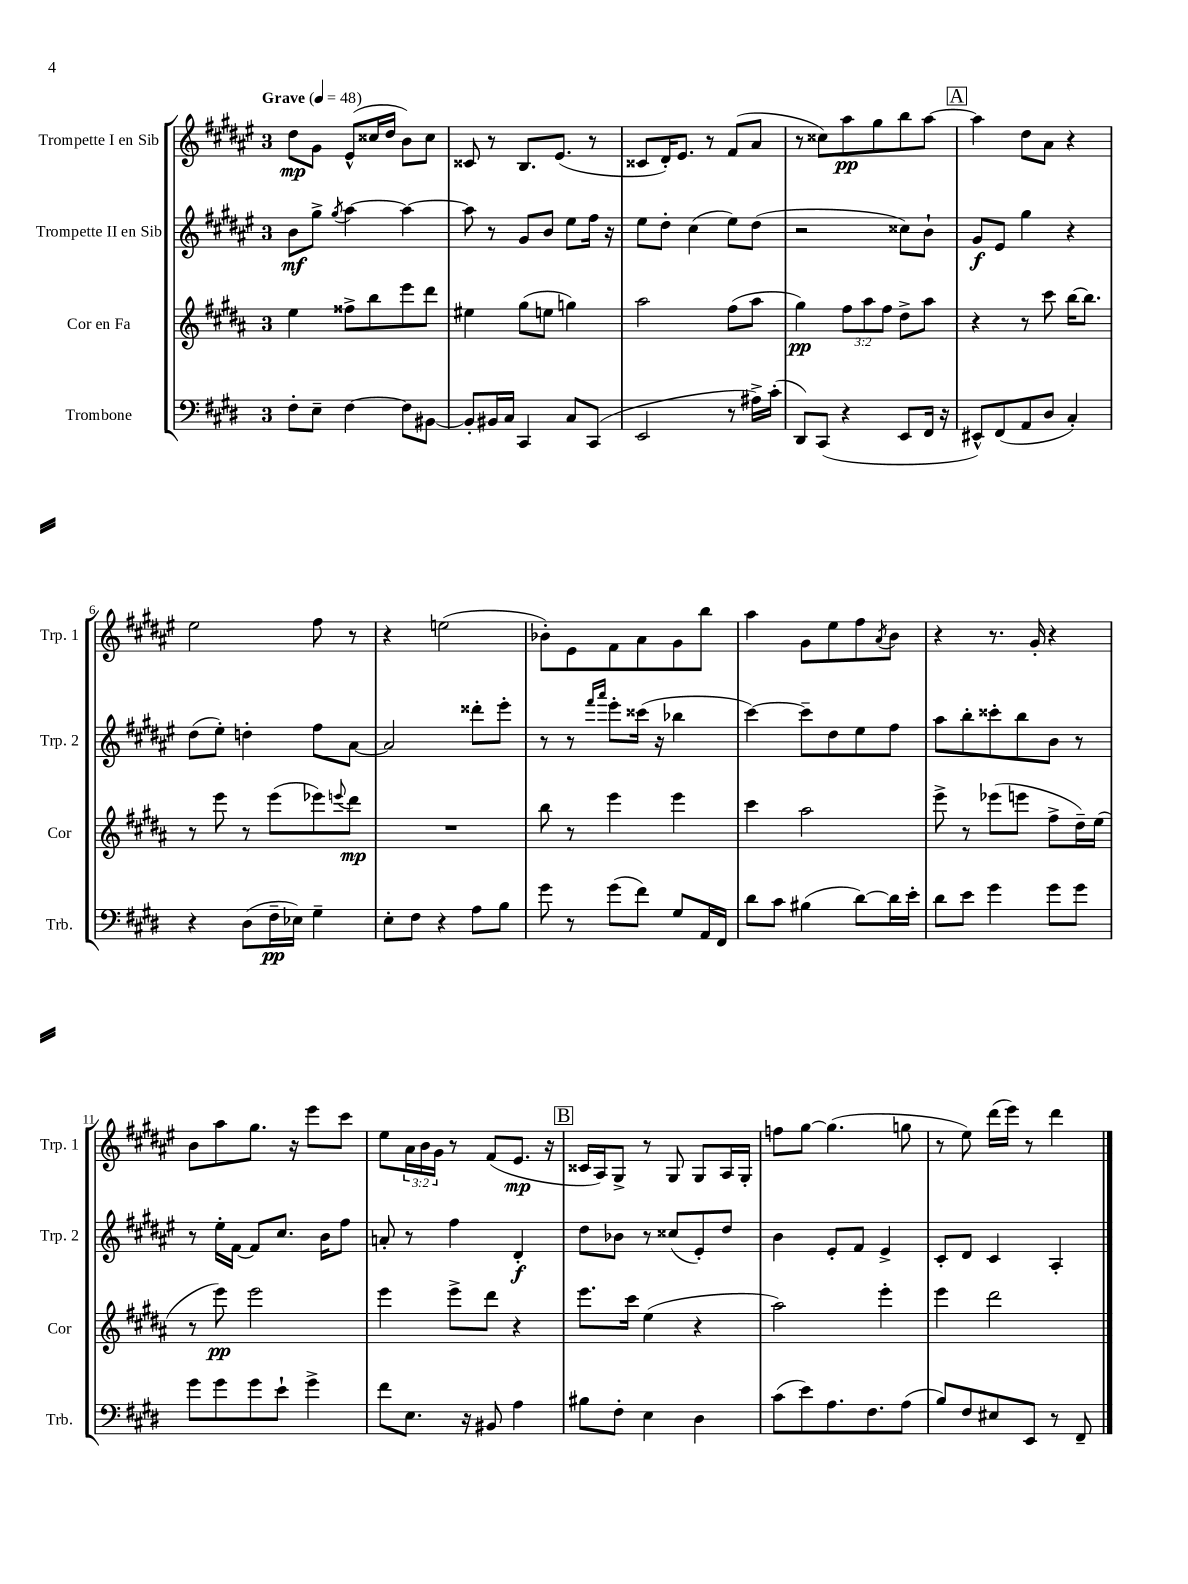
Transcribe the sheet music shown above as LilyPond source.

<<
\new StaffGroup <<
\new Staff = "s0" \with { instrumentName = "Trompette I en Sib" shortInstrumentName = "Trp. 1" } {
    \clef treble \key fis \major \once \override Staff.TimeSignature.style = #'single-digit \time 3/4 \override Staff.TupletNumber.text = #tuplet-number::calc-fraction-text \tempo "Grave" 4 = 48
    dis''8\mp gis'8 eis'8-^( cisis''16 dis''16 b'8) cisis''8 |
    cisis'8 r8 b8. eis'8.( r8 |
    cisis'8 dis'16-.) eis'8. r8 fis'8( ais'8 |
    r8 cisis''8) ais''8\pp gis''8 b''8 ais''8~ |
    \mark \markup { \box "A" } ais''4 dis''8 ais'8 r4 |
    eis''2 fis''8 r8 |
    r4 e''2( |
    bes'8-.) eis'8 fis'8 ais'8 gis'8 b''8 |
    ais''4 gis'8 eis''8 fis''8 \acciaccatura { ais'8 } b'8 |
    r4 r8. gis'16-. r4 |
    b'8 ais''8 gis''8. r16 eis'''8 cis'''8 |
    eis''8 \tuplet 3/2 { ais'16 b'16 gis'16 } r8 fis'8( eis'8.\mp r16 |
    \mark \markup { \box "B" } cisis'16 ais16) gis8-> r8 gis8 gis8 ais16 gis16-. |
    f''8 gis''8~ gis''4.( g''8 |
    r8 eis''8) dis'''16( eis'''16) r8 dis'''4 \bar "|." |
}
\new Staff = "s1" \with { instrumentName = "Trompette II en Sib" shortInstrumentName = "Trp. 2" } {
    \clef treble \key fis \major \once \override Staff.TimeSignature.style = #'single-digit \time 3/4
    b'8\mf gis''8-> \acciaccatura { gis''8 } ais''4~ ais''4~ |
    ais''8 r8 gis'8 b'8 eis''8 fis''16 r16 |
    eis''8 dis''8-. cis''4( eis''8) dis''8( |
    r2 cisis''8) b'8-! |
    \mark \markup { \box "A" } gis'8\f eis'8 gis''4 r4 |
    dis''8( eis''8-.) d''4-. fis''8 ais'8~ |
    ais'2 disis'''8-. eis'''8-. |
    r8 r8 \grace { fis'''16 ais'''16 } eis'''8-. cisis'''16( r16 bes''4 |
    cis'''4~) cis'''8-- dis''8 eis''8 fis''8 |
    ais''8 b''8-. cisis'''8-. b''8 b'8 r8 |
    r8 eis''16-. fis'16~ fis'8 cis''8. b'16 fis''8 |
    a'8-. r8 fis''4 dis'4-.\f |
    \mark \markup { \box "B" } dis''8 bes'8 r8 cisis''8( eis'8-.) dis''8 |
    b'4 eis'8-. fis'8 eis'4-> |
    cis'8-. dis'8 cis'4 ais4-. \bar "|." |
}
\new Staff = "s2" \with { instrumentName = "Cor en Fa" shortInstrumentName = "Cor" } {
    \clef treble \key b \major \once \override Staff.TimeSignature.style = #'single-digit \time 3/4 \override Staff.TupletNumber.text = #tuplet-number::calc-fraction-text
    e''4 fisis''8-> b''8 e'''8 dis'''8 |
    eis''4 gis''8( e''8 g''4) |
    ais''2 fis''8( ais''8 |
    gis''4\pp) \tuplet 3/2 { fis''8 ais''8 fis''8 } dis''8-> ais''8 |
    \mark \markup { \box "A" } r4 r8 cis'''8 b''16~ b''8. |
    r8 e'''8 r8 e'''8( ees'''8) \appoggiatura { e'''8 } dis'''8\mp |
    R2. |
    b''8 r8 e'''4 e'''4 |
    cis'''4 ais''2 |
    e'''8-> r8 ees'''8( e'''8 fis''8-> dis''16--) e''16( |
    r8 e'''8\pp) e'''2 |
    e'''4 e'''8-> dis'''8 r4 |
    \mark \markup { \box "B" } e'''8. cis'''16 e''4( r4 |
    ais''2) e'''4-. |
    e'''4 dis'''2 \bar "|." |
}
\new Staff = "s3" \with { instrumentName = "Trombone" shortInstrumentName = "Trb." } {
    \clef bass \key e \major \once \override Staff.TimeSignature.style = #'single-digit \time 3/4
    fis8-. e8-- fis4~ fis8 bis,8~ |
    bis,8-. bis,16 cis16 cis,4 cis8 cis,8( |
    e,2 r8 ais16->) cis'16-.( |
    dis,8) cis,8( r4 e,8 fis,16 r16 |
    \mark \markup { \box "A" } eis,8-^) fis,8( a,8 dis8 cis4-.) |
    r4 dis8( fis16--\pp ees16) gis4-- |
    e8-. fis8 r4 a8 b8 |
    gis'8 r8 gis'8( fis'8) gis8 a,16 fis,16 |
    dis'8 cis'8 bis4( dis'8~) dis'16 e'16-. |
    dis'8 e'8 gis'4 gis'8 gis'8 |
    gis'8 gis'8 gis'8 e'8-! gis'4-> |
    fis'8 e8. r16 bis,8 a4 |
    \mark \markup { \box "B" } bis8 fis8-. e4 dis4 |
    cis'8( e'8) a8. fis8. a8( |
    b8) fis8 eis8 e,8 r8 fis,8-- \bar "|." |
}
>>
>>
